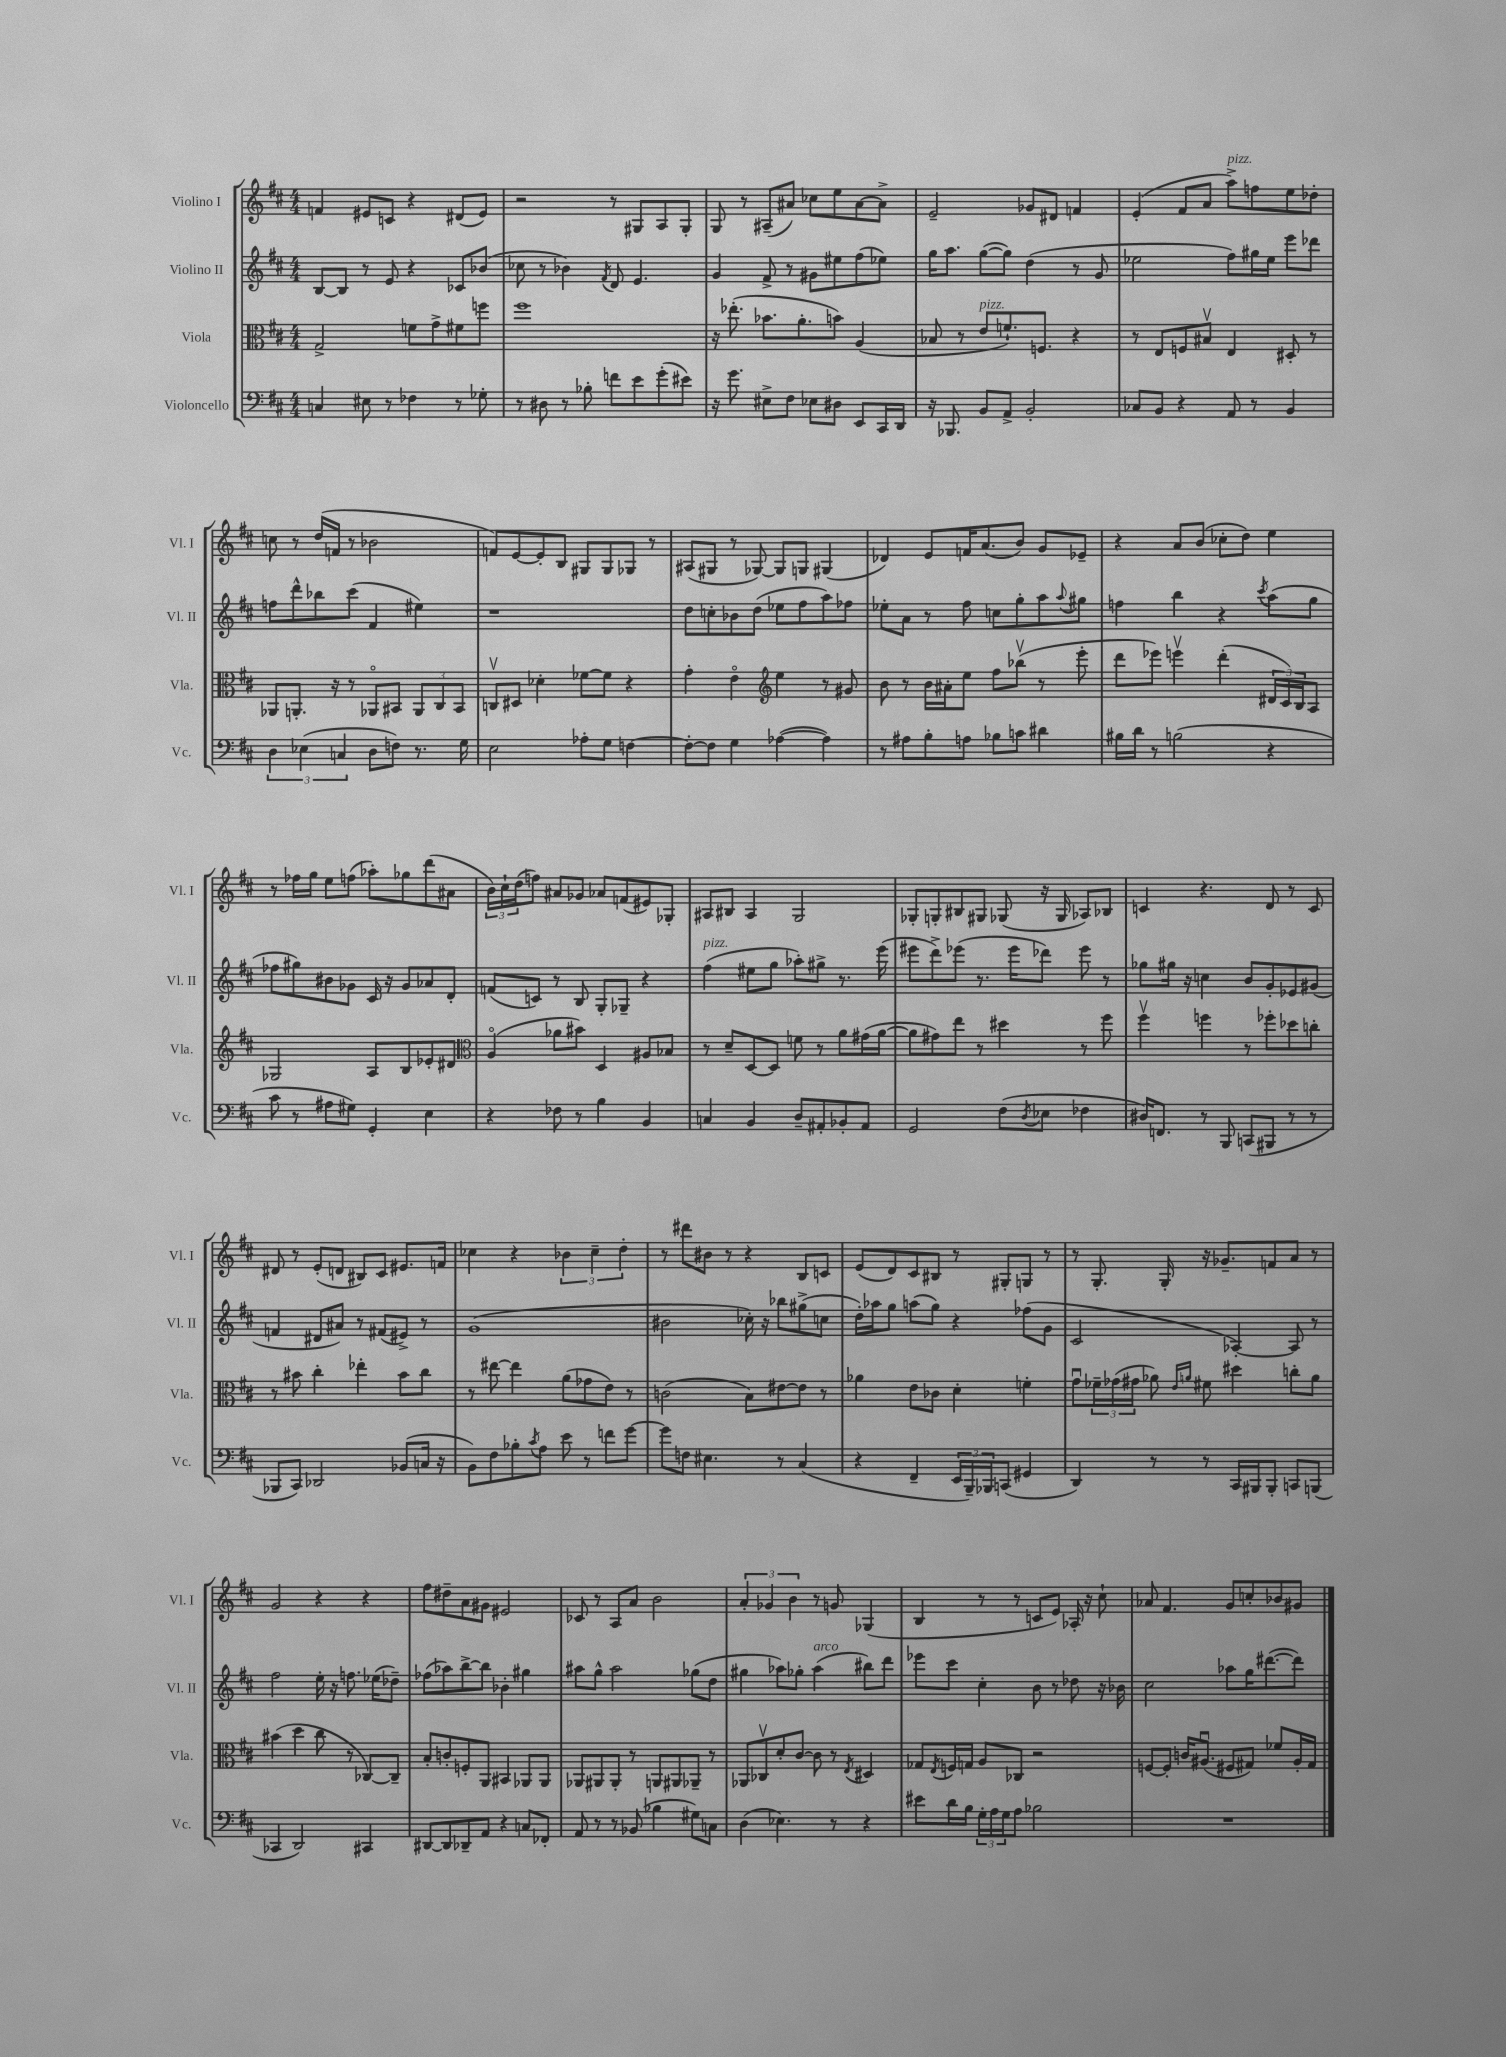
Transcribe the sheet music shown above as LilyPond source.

<<
\new StaffGroup <<
\new Staff = "s0" \with { instrumentName = "Violino I" shortInstrumentName = "Vl. I" } {
    \clef treble \key d \major \numericTimeSignature \time 4/4
    f'4 eis'8 c'8 r4 dis'8( eis'8) |
    r2 r8 gis8 a8 gis8-. |
    g8 r8 ais8--( ais'8) ces''8 e''8 ais'8~ ais'8-> |
    e'2-- ges'8 dis'8 f'4 |
    e'4-.( fis'8 a'8 a''8->^\markup { \italic "pizz." }) f''8 e''8 des''8-. |
    c''8 r8 d''16( f'16 r8 bes'2 |
    f'8) e'8~ e'8-. b8 gis8 gis8 ges8 r8 |
    ais8( gis8 r8 ges8~) ges8 g8 gis4( |
    des'4) e'8 f'16 a'8.( b'8) g'8 ees'8-- |
    r4 a'8 b'8( ces''8-. d''8) e''4 |
    r8 fes''16 g''16 e''8 f''8( aes''8-.) ges''8 d'''8( ais'8 |
    \tuplet 3/2 { b'16) cis''16-! d''16( } f''8) ais'8 ges'8 aes'8 f'8( eis'8) ges8-. |
    ais8 bis8 ais4 g2 |
    ges8-. g8-. bis8 gis8 ges8( r16 ges16 aes8) bes8 |
    c'4 r4. d'8 r8 c'8 |
    dis'8 r8 e'8-.( d'8 bis8) cis'8 eis'8. f'16 |
    ces''4 r4 \tuplet 3/2 { bes'4 ces''4-- d''4-. } |
    r8 dis'''8 bis'8 r8 r4 b8 c'8 |
    e'8( d'8) cis'8 bis8 r8 gis8-. g8 r8 |
    r8 g8.-. g16-. r16 ges'8.-- f'8 a'8 r8 |
    g'2 r4 r4 |
    fis''8 dis''8-- a'8 gis'8 eis'2 |
    ces'8 r8 a8 a'8 b'2 |
    \tuplet 3/2 { a'4-. ges'4 b'4 } r8 g'8 ges4( |
    b4 r8 r8 c'8 e'8) aes16-. r16 cis''8-! |
    aes'8 fis'4. g'8 c''8-. bes'8 gis'8 \bar "|." |
}
\new Staff = "s1" \with { instrumentName = "Violino II" shortInstrumentName = "Vl. II" } {
    \clef treble \key d \major \numericTimeSignature \time 4/4
    b8~ b8 r8 e'8 r4 ces'8 bes'8( |
    ces''8 r8 bes'4) \acciaccatura { fis'8 } d'8 e'4. |
    g'4 fis'8-> r8 gis'8 eis''8 fis''8( ees''8) |
    g''16 a''8. g''8~( g''8) d''4( r8 g'8 |
    ees''2 fis''8) gis''16 ees''16 e'''8 des'''8 |
    f''8 d'''8-^ bes''8 cis'''8( fis'4 eis''4) |
    r1 |
    d''8 c''8-. bes'8 d''8( ees''8 fis''8 a''8) fes''8 |
    ees''8-. a'8 r8 fis''8 c''8 g''8-. a''8 \appoggiatura { a''8 } gis''8 |
    f''4 b''4 r4 \acciaccatura { cis'''8 } a''8( g''8 |
    fes''8 gis''8) bis'8 ges'8 cis'16 r16 ges'8 aes'8 d'8-. |
    f'8( c'8) r8 b8 g8-. ges8-- r4 |
    fis''4^\markup { \italic "pizz." }( eis''8 g''8 aes''8-.) gis''8-> r8. e'''16( |
    eis'''8 d'''8->) ees'''8( r8. ees'''16 des'''8) ees'''8 r8 |
    ges''8 gis''16 r16 c''4 b'8 g'8-. ees'8 gis'8( |
    f'4 dis'8 ais'8) r8 fis'8( eis'8->) r8 |
    g'1( |
    bis'2 ces''16-.) r16 bes''8 gis''8->( c''8 |
    d''16-.) aes''16 g''8 a''8( g''8) r4 fes''8( g'8 |
    cis'2 aes4~-.) aes8 r8 |
    fis''2 e''16-. r16 f''8. ees''16( des''8--) |
    fes''8( aes''8) b''8~-> b''8 bes'4-. gis''4 |
    ais''8 g''8-^ ais''2 ges''8( d''8 |
    gis''4 aes''8) ges''8-. aes''4^\markup { \italic "arco" }( bis''8) d'''8 |
    ees'''8 cis'''8 cis''4-. b'8 r8 des''8 r16 bes'16 |
    cis''2 aes''8 g''16 dis'''8.~( dis'''8) \bar "|." |
}
\new Staff = "s2" \with { instrumentName = "Viola" shortInstrumentName = "Vla." } {
    \clef alto \key d \major \numericTimeSignature \time 4/4
    g2-> f'8 g'8-> fis'8 f''8 |
    fis''1 |
    r16 ees''8.-.( bes'8. a'8.-. b'8) a4( |
    bes8 r8 e'8^\markup { \italic "pizz." } f'8.-!) f8. r4 |
    r8 e8 f8 bis8\upbow e4 dis8-. r8 |
    aes,8 a,8.-. r16 r8 aes,8\flageolet bis,8 \tuplet 3/2 { aes,8 cis8 bis,8 } |
    c8\upbow dis8 des'4-. fes'8~ fes'8 r4 |
    g'4-. e'4\flageolet \clef treble e''4 r8 gis'8 |
    b'8 r8 b'16 ais'16-. e''8 fis''8 bes''8\upbow( r8 e'''8-. |
    d'''8 ees'''8) e'''4\upbow d'''4-.( \tuplet 3/2 { dis'16 cis'16) b16 } a8 |
    ges2 a8 b8 ees'8-. dis'8 |
    \clef alto a4\flageolet( aes'8 bis'8) d4 ais8 bes8 |
    r8 d'8-- d8~ d8 f'8 r8 a'8 gis'16( a'16~ |
    a'8 gis'8) e''8 r8 dis''4 r8 fis''8 |
    fis''4\upbow f''4 r8 fes''8-. des''8 c''8-. |
    r8 bis'8 cis''4-. ees''4-. bis'8 cis''8 |
    r8 eis''8~ eis''4 a'8( ges'8 e'8) r8 |
    c'2( b8) eis'8~ eis'8 r8 |
    aes'4 e'8 ces'8 d'4-. f'4-. |
    g'8\downbow \tuplet 3/2 { fes'16-- ges'16( gis'16 } aes'8) \grace { e'16 a'16 } fis'8 dis''4 c''8-. a'8 |
    bis'4( d''4 cis''8 r8 ces8~) ces8-- |
    b8-. c'8-. f8-. a,8 bis,4 aes,8 aes,8 |
    aes,8 ais,8 ais,8-. r8 a,8 ais,8 aes,8-- r8 |
    aes,8 ces8\upbow d'8-. cis'8~ cis'8 r8 \acciaccatura { e8 } dis4 |
    ges8 \acciaccatura { e8 } f16 g16 a8 ces8 r2 |
    f8~ f8-. c'16 ais8.\downbow( fis8 gis8) fes'8 ais16-. gis16 \bar "|." |
}
\new Staff = "s3" \with { instrumentName = "Violoncello" shortInstrumentName = "Vc." } {
    \clef bass \key d \major \numericTimeSignature \time 4/4
    c4 eis8 r8 fes4 r8 ges8-. |
    r8 dis8 r8 bes8-. f'8 e'8 g'8-.( eis'8) |
    r16 g'8. eis8-> fis8 ees8 dis8 e,8 cis,16 d,16 |
    r16 bes,,8. b,8 a,8-> b,2-. |
    ces8 b,8 r4 a,8 r8 b,4 |
    \tuplet 3/2 { d4 ees4( c4 } d8 f8) r8. g16 |
    e2 aes8-. g8 f4~ |
    f8~-. f8 g4 aes4~( aes4) |
    r8 ais8 b8-. a8 bes8 c'8 dis'4 |
    bis16 d'16 r8 b2( r4 |
    cis'8 r8 ais8 gis8) g,4-. e4 |
    r4 fes8 r8 b4 b,4 |
    c4 b,4 d8-- ais,8-. bes,8-. ais,8 |
    g,2 fis8( \acciaccatura { d8 } ees8 fes4 |
    dis16) f,8. r8 b,,8 c,8( bis,,8 r8 r8 |
    bes,,8 cis,8) des,2 bes,8( c16 r16 |
    b,8) fis8 bes8-. \acciaccatura { cis'8 } a8 e'8 r8 f'8 g'8~ |
    g'8 f8 eis4. r8 cis4( |
    r4 fis,4-- \tuplet 3/2 { e,16 b,,16--) bes,,16 } c,8( gis,4 |
    d,4) r8 r8 cis,16 bis,,16 bis,,8-. c,8 b,,8( |
    ces,4 d,2) cis,4 |
    dis,8~ dis,8 des,8-- a,8 r4 c8 fes,8-. |
    a,8 r8 r8 bes,8( bes4 gis8) c8 |
    d4( ees4.) r8 r4 |
    eis'8 d'16 b16 \tuplet 3/2 { g16-. a16 g16 } a8 bes2 |
    R1 \bar "|." |
}
>>
>>
\layout { \context { \Score \remove "Bar_number_engraver" } }
